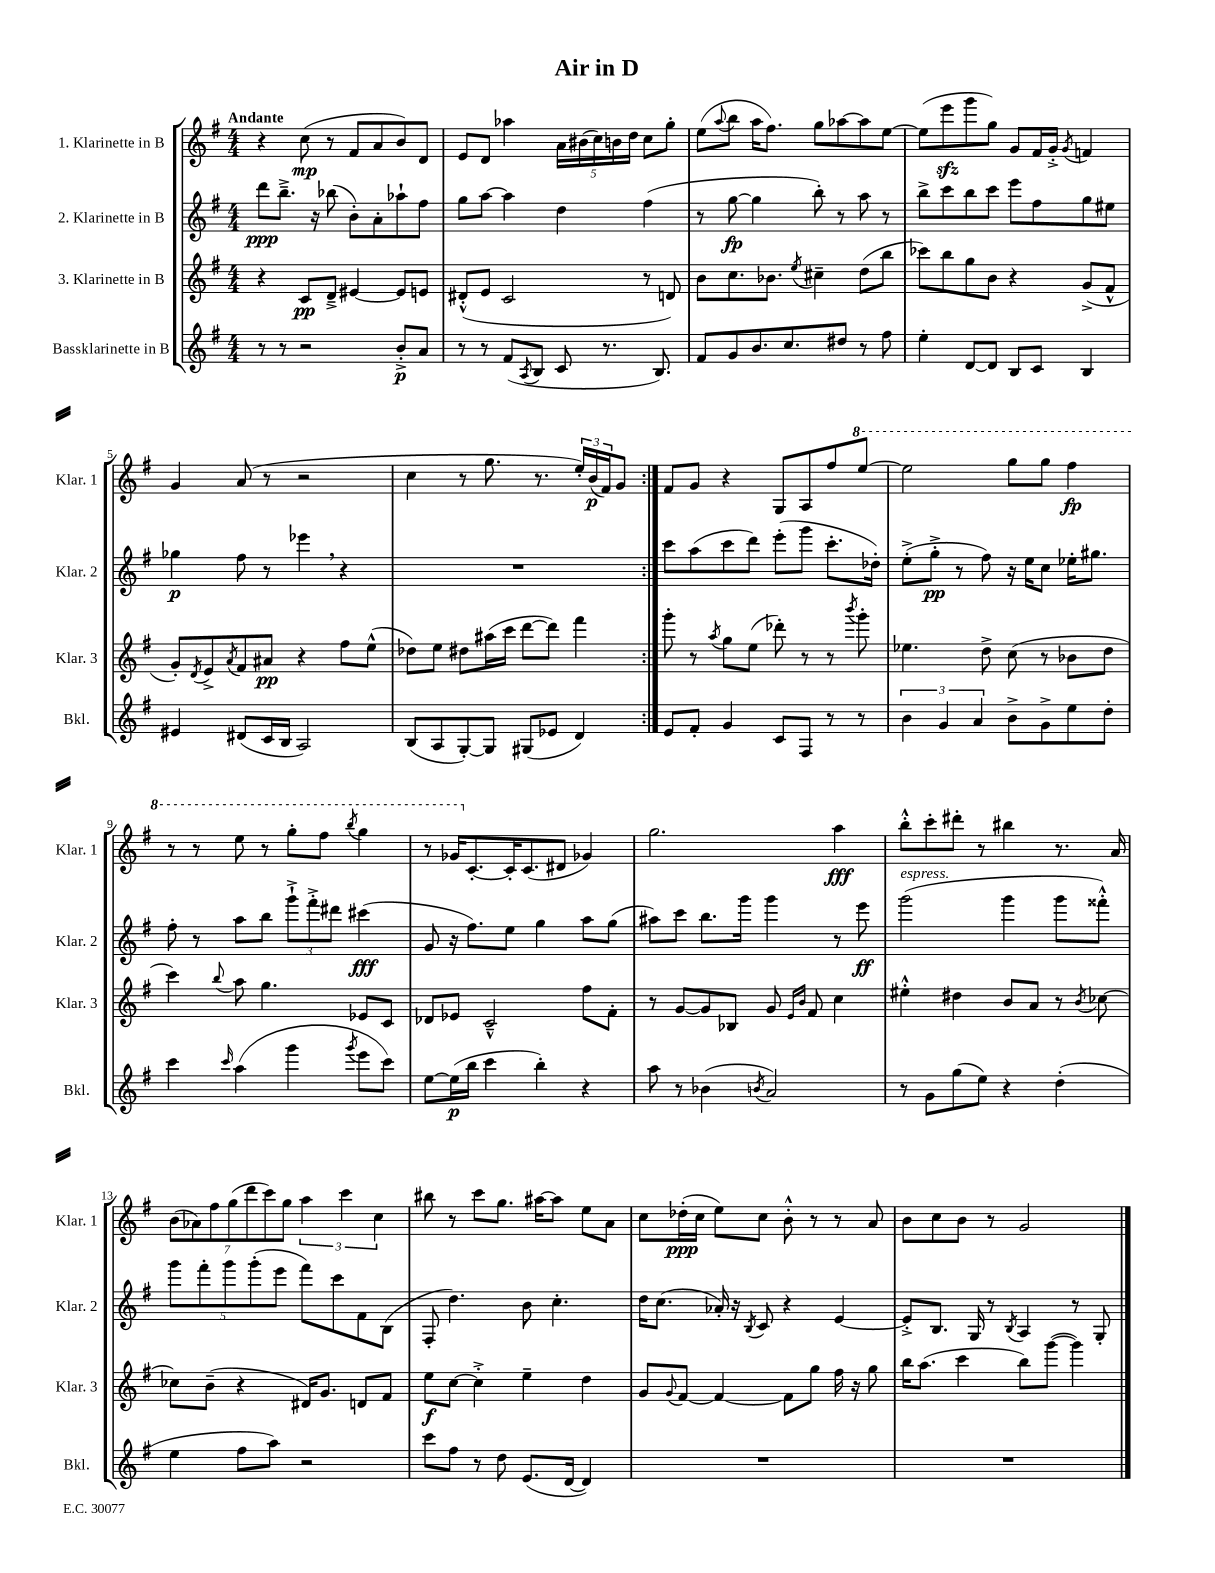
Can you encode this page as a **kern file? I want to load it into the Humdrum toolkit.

**kern	**kern	**kern	**kern
*staff4	*staff3	*staff2	*staff1
*clefG2	*clefG2	*clefG2	*clefG2
*k[f#]	*k[f#]	*k[f#]	*k[f#]
*M4/4	*M4/4	*M4/4	*M4/4
8r	4r	8ddd	4r
8r	.	8.bb~^	.
2r	8c	.	(8cc
.	.	16r	.
.	8d~^	(8bb-	8r
.	[4e#	8b')	8f#
.	.	8a'	8a
8b'^	8e#]	8aa-`	8b)
8a	8e	8ff#	8d
=	=	=	=
8r	(8d#'^^	8gg	8e
8r	8e	[8aa	8d
(8f#	2c	4aa]	4aa-
8qA	.	.	.
8B	.	.	.
8c	.	4dd	20a
.	.	.	(20b#
.	.	.	20cc)
8.r	.	.	.
.	.	.	20b
.	.	.	20dd
.	8r	(4ff#	8cc
8.B)	.	.	.
.	8d)	.	8gg'
=	=	=	=
8f#	8b	8r	(8ee
.	.	.	8qqaa
8g	8.cc	[8gg	8bb
8.b	.	4gg]	16aa
.	8.b-	.	8.ff#)
8.cc	.	.	.
.	8qee	.	.
.	4cc#~	8bb')	8gg
8dd#	.	8r	[8aa-
8r	(8dd	8aa	8aa-]
8ff#	8bb	8r	[8ee
=	=	=	=
4ee'	8ccc-)	8bb^	(8ee]
.	8bb	8ccc	8eee
[8d	8gg	8bb	8ggg
8d]	8b	8ccc	8gg)
8B	4r	8eee	8g
8c	.	8ff#	16f#
.	.	.	16g'^
.	.	.	8qg
4B	(8g^	8gg	4f
.	8f#^^	8ee#	.
=	=	=	=
4e#	8g')	4gg-	4g
.	8qd	.	.
.	8e^	.	.
.	8qa	.	.
(8d#	8f#	8ff#	(8a
16c	8a#	8r	8r
16B	.	.	.
2A)	4r	4eee-	2r
.	8ff#	4r	.
.	(8ee^^	.	.
=	=	=	=
(8B	8dd-)	1r	4cc
8A	8ee	.	.
[8G')	8dd#	.	8r
8G]	(16aa#	.	8.gg
.	16ccc	.	.
(8G#	[8ddd	.	.
.	.	.	8.r
8e-	8ddd])	.	.
4d)	4fff#	.	24ee')
.	.	.	(24b
.	.	.	24f#)
.	.	.	8g
=:|!	=:|!	=:|!	=:|!
8e	8ggg'	8ccc	8f#
8f#'	8r	(8aa	8g
.	8qaa	.	.
4g	8gg	8ccc	4r
.	(8ee	8ddd)	.
8c	8ddd-')	(8eee'	8G
8F#	8r	8ggg	8A
8r	8r	8.ccc'	8ff#
.	8qbbb	.	.
8r	8ggg'	.	[8eee
.	.	16dd-')	.
=	=	=	=
6b	4.ee-	(8ee'^	2eee]
.	.	8gg'^	.
6g	.	.	.
.	.	8r	.
6a	.	.	.
.	8dd^	8ff#)	.
8b^	(8cc	16r	8ggg
.	.	16ee	.
8g^	8r	8cc	8ggg
8ee	8b-	16ee-'	4fff#
.	.	8.gg#	.
8dd'	8dd	.	.
=	=	=	=
4ccc	4ccc)	8ff#'	8r
.	.	8r	8r
16qqccc	8qqbb	.	.
(4aa	8aa	8aa	8eee
.	4.gg	8bb	8r
4ggg	.	12ggg`^	8ggg'
.	.	12fff#'^	.
.	.	.	8fff#
.	.	12ddd#	.
8qggg	.	.	8qbbb
8eee	8e-	(4ccc#	4ggg
8ccc)	8c	.	.
=	=	=	=
[8ee	8d-	8g	8r
(16ee]	8e-	16r	16gg-
16bb	.	8.ff#)	[8.c'
4ccc	2c~^^	.	.
.	.	8ee	16c']
.	.	.	(8.c
4bb')	.	4gg	.
.	.	.	8d#
4r	8ff#	8aa	4g-)
.	8f#'	(8gg	.
=	=	=	=
8aa	8r	8aa#)	2.gg
8r	[8g	8ccc	.
(4b-	8g]	8.bb	.
.	8B-	.	.
.	.	16ggg	.
8qb	.	.	.
2a)	8g	4ggg	.
.	16qqe	.	.
.	16qqb	.	.
.	8f#	.	.
.	4cc	8r	4aa
.	.	8eee	.
=	=	=	=
8r	4ee#'^^	(2ggg	8bb'^^
8g	.	.	8ccc'
(8gg	4dd#	.	8ddd#'
8ee)	.	.	8r
4r	8b	4ggg	4bb#
.	8a	.	.
(4dd'	8r	8ggg	8.r
.	8qb	.	.
.	[8cc-	8fff##'^^)	.
.	.	.	16a
=	=	=	=
4ee	8cc-]	10ggg	(14b
.	.	.	14a-)
.	.	10fff#'	.
.	(8b~	.	.
.	.	.	14ff#
.	.	10ggg	.
.	.	.	(14gg
8ff#	4r	.	.
.	.	.	14ddd
.	.	(10ggg'	.
.	.	.	14ccc)
8aa)	.	.	.
.	.	10eee	.
.	.	.	14gg
2r	16d#)	8fff#)	6aa
.	8.g	.	.
.	.	8ccc	.
.	.	.	6ccc
.	8d	8f#	.
.	.	.	6cc
.	8f#	(8B	.
=	=	=	=
8ccc	8ee	8F#'	8bb#
8ff#	[8cc	4.dd)	8r
8r	4cc'^]	.	8ccc
8dd	.	.	8.gg
(8.e	4ee~	8b	.
.	.	.	[16aa#
.	.	4.cc'	8aa#]
[16d	.	.	.
4d])	4dd	.	8ee
.	.	.	8a
=	=	=	=
1r	8g	16dd	8cc
.	.	(8.cc	.
.	8qqg	.	.
.	[8f#	.	(16dd-'
.	.	.	16cc
.	4f#_	16a-')	8ee)
.	.	16r	.
.	.	8qB	.
.	.	8c	8cc
.	8f#]	4r	8b'^^
.	8gg	.	8r
.	16ff#	[4e	8r
.	16r	.	.
.	8gg	.	8a
=	=	=	=
1r	16bb	8e'^]	8b
.	(8.aa	.	.
.	.	8.B	8cc
.	4ccc	.	8b
.	.	16G	.
.	.	8r	8r
.	.	8qB	.
.	8bb)	4A	2g
.	([8ggg	.	.
.	4ggg])	8r	.
.	.	8G'	.
==	==	==	==
*-	*-	*-	*-
